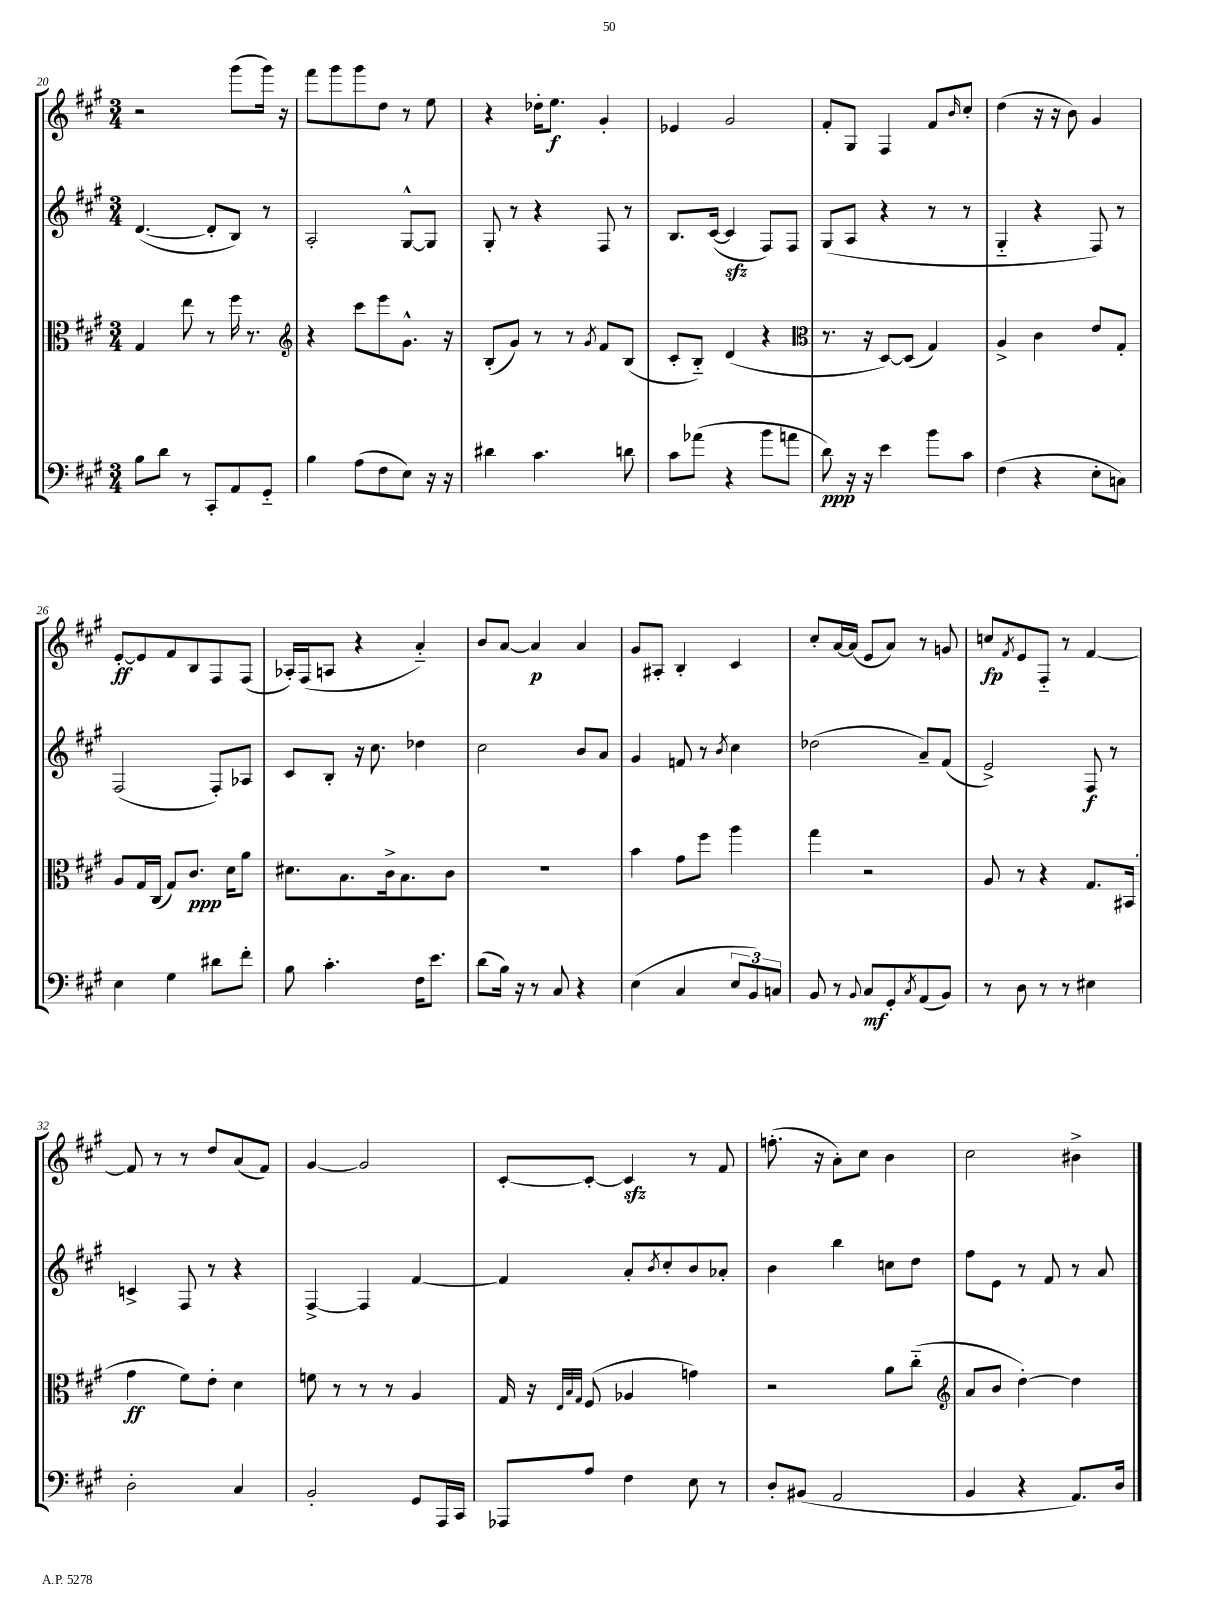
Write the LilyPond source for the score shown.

<<
\new StaffGroup <<
\new Staff = "s0" {
    \clef treble \key a \major \numericTimeSignature \time 3/4
    r2 gis'''8( gis'''16) r16 |
    fis'''8 gis'''8 gis'''8 d''8 r8 e''8 |
    r4 des''16-. e''8.\f gis'4-. |
    ees'4 gis'2 |
    fis'8-. gis8 fis4 fis'8 \grace { b'16 } cis''8-. |
    d''4( r16 r16 b'8) gis'4 |
    e'8~-.\ff e'8 fis'8 b8 fis8 fis8( |
    aes16-.) fis16( a8 r4 a'4-_) |
    b'8 a'8~ a'4\p a'4 |
    gis'8 ais8-. b4-. cis'4 |
    cis''8-. a'16~ a'16( e'8 a'8) r8 g'8 |
    c''8\fp \acciaccatura { fis'8 } e'8 fis8-_ r8 fis'4~ |
    fis'8 r8 r8 d''8 a'8( fis'8) |
    gis'4~ gis'2 |
    cis'8~-. cis'8~-. cis'4\sfz r8 fis'8 |
    f''8.-.( r16 a'8-.) cis''8 b'4 |
    cis''2 bis'4-> \bar "|." |
}
\new Staff = "s1" {
    \clef treble \key a \major \numericTimeSignature \time 3/4
    d'4.~( d'8-. b8) r8 |
    a2-. gis8~-^ gis8 |
    gis8-. r8 r4 fis8 r8 |
    b8. cis'16~( cis'4\sfz fis8) fis8 |
    gis8( a8 r4 r8 r8 |
    gis4-_ r4 fis8) r8 |
    fis2( fis8-.) aes8 |
    cis'8 b8-. r16 cis''8. des''4 |
    cis''2 b'8 a'8 |
    gis'4 f'8 r8 \acciaccatura { b'8 } cis''4 |
    des''2( a'8--) fis'8( |
    e'2->) fis8\f r8 |
    c'4-> fis8 r8 r4 |
    fis4~-> fis4 fis'4~ |
    fis'4 a'8-. \acciaccatura { b'8 } cis''8-. b'8 aes'8-. |
    b'4 b''4 c''8 d''8 |
    fis''8 e'8 r8 fis'8 r8 a'8 \bar "|." |
}
\new Staff = "s2" {
    \clef alto \key a \major \numericTimeSignature \time 3/4
    gis4 e''8 r8 fis''16 r8. |
    \clef treble r4 cis'''8 e'''8 gis'8.-^ r16 |
    b8-.( gis'8) r8 r8 \acciaccatura { gis'8 } fis'8 b8( |
    cis'8-. b8-_) d'4( r4 |
    \clef alto r8. r16 d8~) d8( gis4) |
    a4-> cis'4 e'8 gis8-. |
    a8 gis16 cis16( gis8) cis'8.\ppp d'16 a'8 |
    dis'8. b8. cis'16-> b8. cis'8 |
    R2. |
    b'4 gis'8 fis''8 a''4 |
    gis''4 r2 |
    a8 r8 r4 gis8. bis,16( |
    gis'4\ff fis'8) e'8-. d'4 |
    f'8 r8 r8 r8 a4 |
    gis16 r16 \grace { e32 b32 gis32 } fis8( aes4 g'4) |
    r2 a'8 cis''8-_( |
    \clef treble a'8 b'8 d''4~-.) d''4 \bar "|." |
}
\new Staff = "s3" {
    \clef bass \key a \major \numericTimeSignature \time 3/4
    b8 d'8 r8 cis,8-. a,8 gis,8-_ |
    b4 a8( fis8 e8) r16 r16 |
    dis'4 cis'4. d'8 |
    cis'8 aes'8( r4 b'8 a'8 |
    d'8\ppp) r16 r16 e'4 b'8 cis'8 |
    fis4( r4 e8-. c8) |
    e4 gis4 dis'8 fis'8-. |
    b8 cis'4.-. fis16 e'8. |
    d'8( b16) r16 r8 cis8 r4 |
    e4( cis4 \tuplet 3/2 { e8 b,8) c8 } |
    b,8 r8 \appoggiatura { b,8 } cis8\mf gis,8-. \acciaccatura { cis8 } a,8( b,8) |
    r8 d8 r8 r8 eis4 |
    d2-. cis4 |
    b,2-. gis,8 a,,16 cis,16 |
    aes,,8 a8 fis4 e8 r8 |
    d8-. bis,8( a,2 |
    b,4 r4 a,8.) d16 \bar "|." |
}
>>
>>
\layout { \context { \Score currentBarNumber = #20 } }
